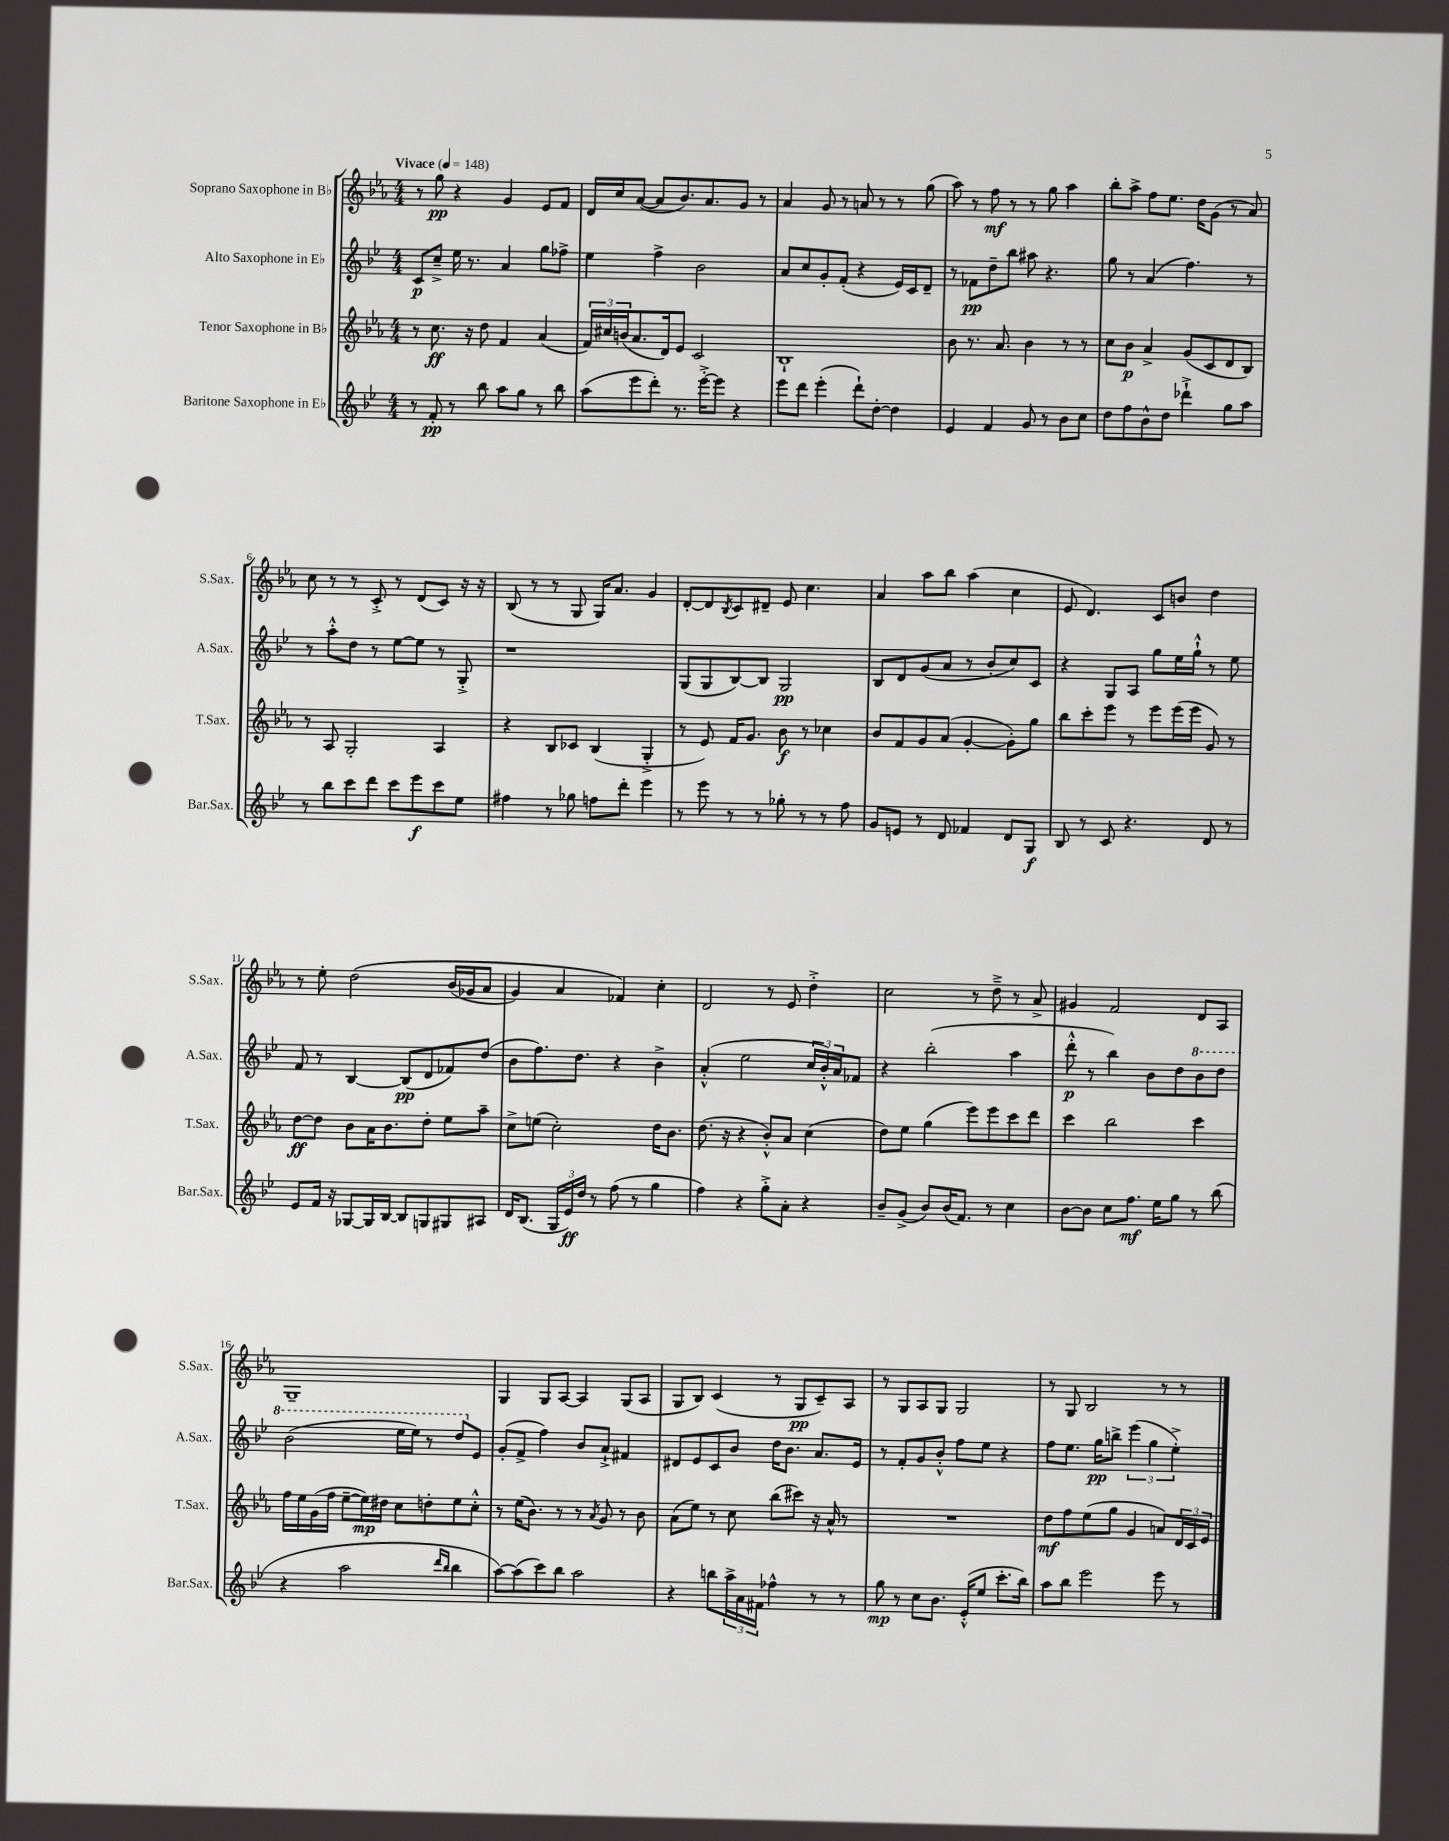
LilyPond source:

<<
\new StaffGroup <<
\new Staff = "s0" \with { instrumentName = "Soprano Saxophone in Bb" shortInstrumentName = "S.Sax." } {
    \clef treble \key ees \major \numericTimeSignature \time 4/4 \tempo "Vivace" 4 = 148
    r8 g''8\pp r4 g'4 ees'8 f'8 |
    d'16 c''16 aes'8~( aes'8 bes'8.) aes'8. g'8 r8 |
    aes'4 g'8 r8 a'8 r8 r8 g''8( |
    aes''8) r8 f''8\mf r8 r8 g''8 aes''4 |
    bes''8-. aes''8-> f''8 ees''8. d''16 g'8( r8 aes'8) |
    c''8 r8 r8 c'8-.-> r8 d'8( c'8) r16 r16 |
    bes8( r8 r8 g8 g16) aes'8. g'4 |
    d'8~-. d'8 \acciaccatura { bes8 } c'8 dis'8-- ees'8 c''4. |
    aes'4 aes''8 bes''8 aes''4( c''4 |
    ees'8 d'4.) c'8 b'8 d''4 |
    r8 ees''8-. d''2\( bes'16( ges'16 aes'8 |
    g'4) aes'4 fes'4\) c''4-. |
    d'2 r8 ees'8 d''4-.-> |
    c''2 r8 d''8---> r8 aes'8-> |
    gis'4 f'2 d'8 aes8 |
    g1-- |
    g4 g8 aes8~ aes4 g8( aes8 |
    g8 bes8) c'4( r8 g8\pp c'8--) aes8 |
    r8 g8 aes8 g8 g2 |
    r8 g8 bes2 r8 r8 \bar "|." |
}
\new Staff = "s1" \with { instrumentName = "Alto Saxophone in Eb" shortInstrumentName = "A.Sax." } {
    \clef treble \key bes \major \numericTimeSignature \time 4/4
    c'8\p c''8---> ees''16 r8. a'4 g''8 fes''8-> |
    ees''4 f''4-> bes'2 |
    a'8 c''8 g'8-. f'8-.( r4 ees'16) c'16 d'8-- |
    r8 fes'8\pp d''8-- bes''8 ais''8 r4. |
    g''8 r8 a'4( f''4.) r8 |
    r8 a''8-.-^ d''8 r8 ees''8~ ees''8 r8 g8-.-> |
    r1 |
    g8( g8 bes8~) bes8 g2\pp |
    bes8 d'8 g'8( a'8 r8 bes'8-. c''8) c'8 |
    r4 g8 a8 g''8 ees''16 g''16-!-^ r8 ees''8 |
    f'8 r8 bes4~ bes8\pp( d'8 fes'8) d''8( |
    bes'8 f''8.) d''8. r4 bes'4-> |
    a'4-.-^( ees''2 \tuplet 3/2 { c''16 bes'16-.-^) a'16 } fes'8 |
    r4 bes''2-.( a''4 |
    d'''8-.-^\p r8 bes''4) bes'8 d''8 \ottava #1 bes''8 d'''8 |
    bes''2( ees'''16 ees'''16) r8 d'''8 \ottava #0 ees'8 |
    g'8-.( f'8-> f''4) bes'8 a'8-!-> fis'4 |
    dis'8 ees'8 c'8 bes'8 d''16 bes'8. a'8. ees'16 |
    r8 f'8-. g'8 bes'8-.-^ f''8 ees''8 r4 |
    f''8 ees''8. g''16\pp b''8-> \tuplet 3/2 { ees'''4( g''4 ees''4-.->) } \bar "|." |
}
\new Staff = "s2" \with { instrumentName = "Tenor Saxophone in Bb" shortInstrumentName = "T.Sax." } {
    \clef treble \key ees \major \numericTimeSignature \time 4/4
    r8 c''8.\ff r16 d''8 f'4 aes'4( |
    \tuplet 3/2 { f'16) cis''16 b'16( } aes'8. d'16) ees'8 c'2 |
    bes1-! |
    bes'8 r8. aes'8. bes'4 r8 r8 |
    c''8 bes'8\p aes'4-> g'8( c'8 d'8 bes8) |
    r8 aes8 g2-. aes4 |
    r4 bes8 ces'8 bes4( g4-.-> |
    r8 ees'8) f'16 g'8. bes'8\f r8 ces''4 |
    bes'8 f'8 g'8 aes'8( g'4~-. g'8-.) g''8 |
    bes''8 c'''8-. ees'''8 r8 ees'''8 ees'''16( ees'''16 g'8) r8 |
    d''8~\ff d''8 bes'8 aes'16 bes'8. d''8-. ees''8 aes''8-- |
    c''8-> e''8( c''2-.) d''16 bes'8. |
    d''8.( r16 r4 bes'8-.-^) aes'8 c''4( |
    d''8) ees''8 g''4( ees'''8) ees'''8 c'''8 d'''8 |
    c'''4 bes''2 c'''4 |
    f''16 ees''16 g'16( f''16 ees''8~-- ees''16\mp) dis''16 c''8 d''8-. ees''8 c''8-.-^ |
    r8 ees''16( bes'8.) r8 r8 \acciaccatura { aes'8 } g'8 r8 bes'8 |
    aes'8( ees''8) r8 c''8 bes''8( cis'''8) r16 aes'16-^ r8 |
    R1 |
    d''8\mf f''8 ees''8( g''8 g'4 a'8) \tuplet 3/2 { d'16 c'16 ees'16 } \bar "|." |
}
\new Staff = "s3" \with { instrumentName = "Baritone Saxophone in Eb" shortInstrumentName = "Bar.Sax." } {
    \clef treble \key bes \major \numericTimeSignature \time 4/4
    r8 f'8-.\pp r8 bes''8 a''8 g''8 r8 bes''8 |
    a''8( ees'''8 d'''8-.) r8. ees'''16~-.-> ees'''8 r4 |
    ees'''8 d'''8 ees'''4-.( d'''8-!) d''8~-. d''4 |
    ees'4 f'4 g'8 r8 bes'8 c''8 |
    d''8 f''8 bes'8-^ d''8 des'''4-!-> g''8 a''8 |
    r8 bes''8 c'''8 d'''8 c'''8 ees'''8\f c'''8 ees''8 |
    fis''4 r8 ges''8 f''8 d'''8-. ees'''4 |
    r8 ees'''8 r8 r8 ges''8-. r8 r8 f''8 |
    g'8 e'8 r8 d'8 fes'4 d'8 g8\f |
    bes8 r8 c'8 r4. d'8 r8 |
    ees'8 f'16 r16 ges8~ ges16 bes16~ bes8 g8 gis8 ais8 |
    d'16 bes8.( \tuplet 3/2 { g16 ees'16\ff) d''16 } r8 f''8( r8 g''4 |
    f''4) r4 g''8-.-> a'8-. r4 |
    bes'8-- g'8->( bes'8) bes'16( f'8.) r8 c''4 |
    bes'8~ bes'8 c''8 f''8.\mf ees''16 g''8 r8 bes''8( |
    r4 a''2 \grace { d'''16 bes''16 } bes''4 |
    a''8~) a''8( c'''8) bes''8 a''2 |
    r4 b''8 \tuplet 3/2 { a''16-> a'16 fis'16 } fes''4-^ r8 r8 |
    g''8\mp r8 c''8 bes'8. ees'16-.-^( ees''8 c'''8.-. bes''16) |
    a''8 bes''8 ees'''2 ees'''8 r8 \bar "|." |
}
>>
>>
